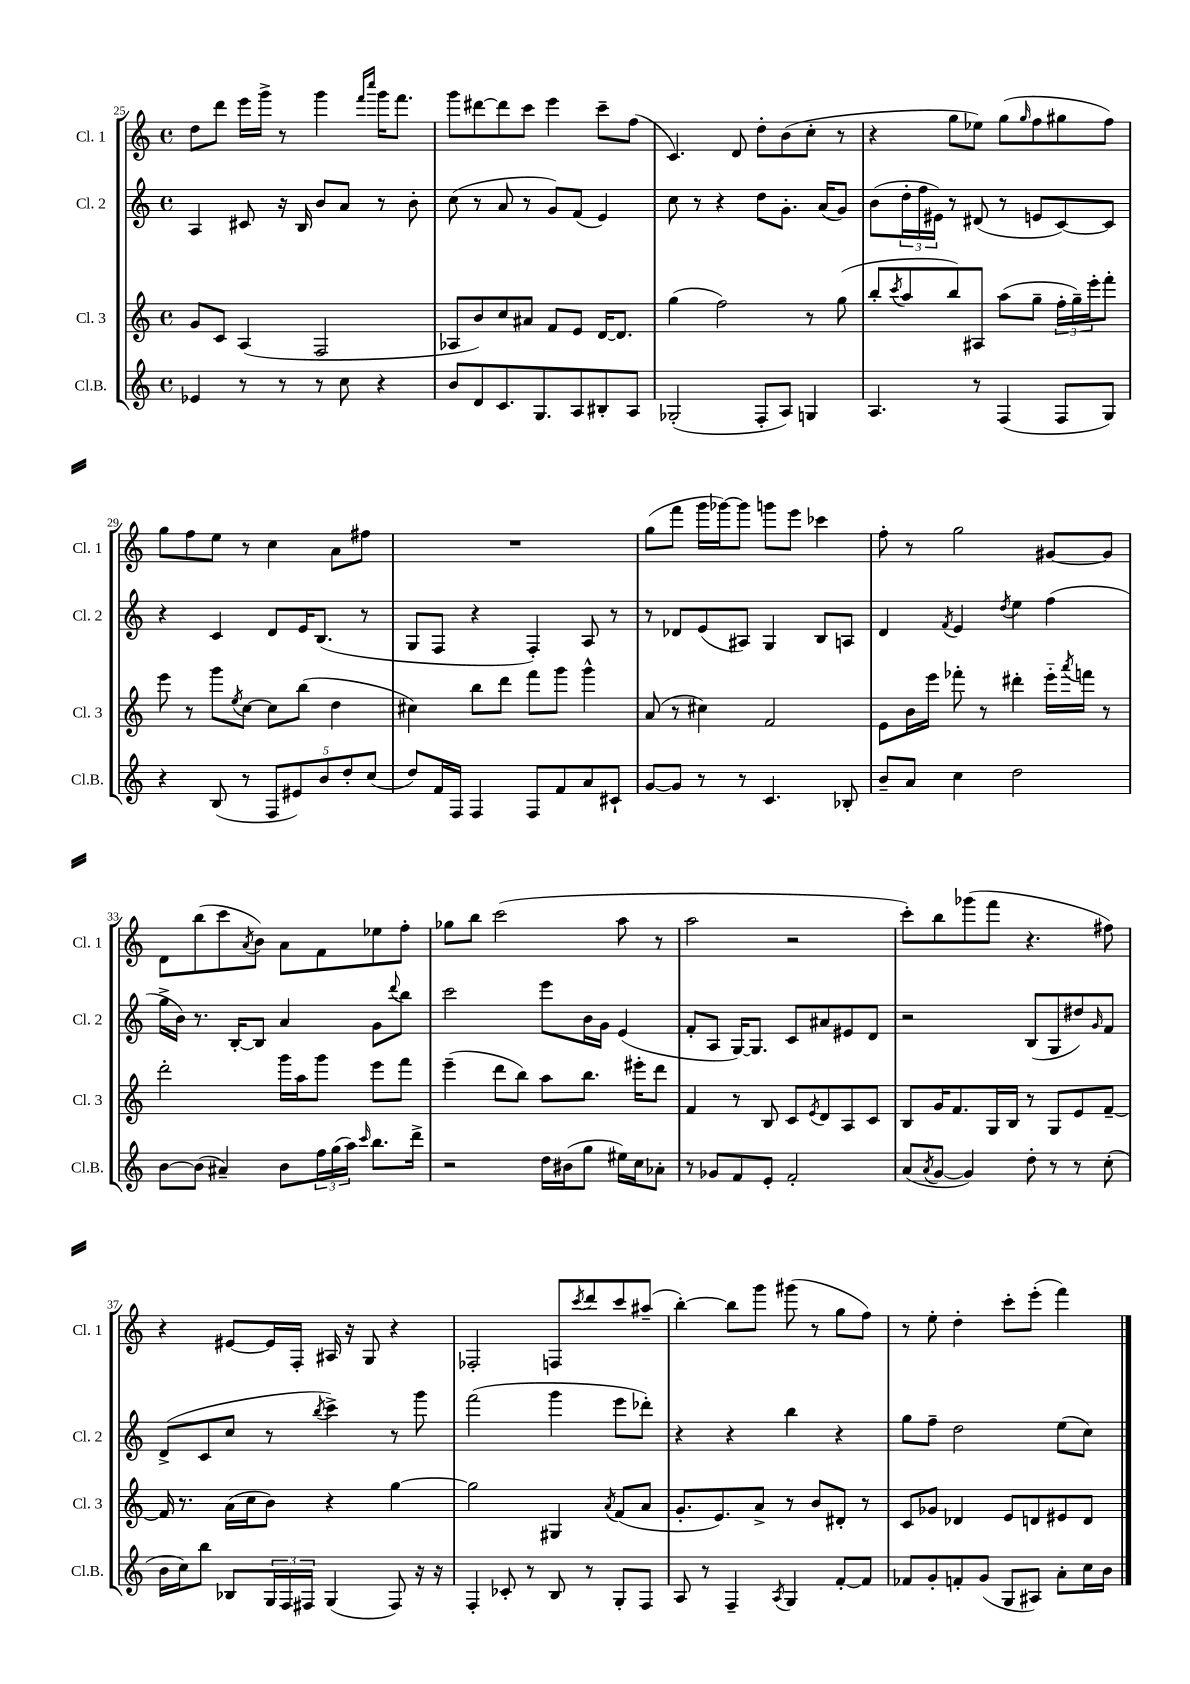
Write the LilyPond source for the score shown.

<<
\new StaffGroup <<
\new Staff = "s0" \with { instrumentName = "Cl. 1" shortInstrumentName = "Cl. 1" } {
    \clef treble \key c \major \defaultTimeSignature \time 4/4
    d''8 d'''8 e'''16 g'''16-> r8 g'''4 \grace { f'''16 c''''16 } g'''16 f'''8. |
    g'''8 dis'''8~ dis'''8 c'''8 e'''4 c'''8-- f''8( |
    c'4.) d'8 d''8-. b'8( c''8-. r8 |
    r4 g''8 ees''8) g''8( \grace { g''16 } f''8 gis''8 f''8) |
    g''8 f''8 e''8 r8 c''4 a'8 fis''8 |
    R1 |
    g''8( f'''8 g'''16 ges'''16~) ges'''8 g'''8 e'''8 ces'''4 |
    f''8-. r8 g''2 gis'8~ gis'8 |
    d'8 b''8( c'''8 \acciaccatura { a'8 } b'8) a'8 f'8 ees''8 f''8-. |
    ges''8 b''8 c'''2( a''8 r8 |
    a''2 r2 |
    c'''8-.) b''8 ges'''8( f'''8 r4. fis''8) |
    r4 eis'8~ eis'16 f16-. ais16 r16 g8 r4 |
    fes2-. f8 \acciaccatura { c'''8 } d'''8 c'''8 ais''8--( |
    b''4~-.) b''8 g'''8 gis'''8( r8 g''8 f''8) |
    r8 e''8-. d''4-. c'''8-. e'''8-.( f'''4) \bar "|." |
}
\new Staff = "s1" \with { instrumentName = "Cl. 2" shortInstrumentName = "Cl. 2" } {
    \clef treble \key c \major \defaultTimeSignature \time 4/4
    a4 cis'8 r16 b16 b'8 a'8 r8 b'8-. |
    c''8( r8 a'8 r8 g'8) f'8( e'4) |
    c''8 r8 r4 d''8 g'8.-. a'16( g'8) |
    b'8( \tuplet 3/2 { d''16-. f''16 eis'16) } r8 dis'8( r8 e'8 c'8~) c'8 |
    r4 c'4 d'8 e'16 b8.( r8 |
    g8 f8 r4 f4-.) a8 r8 |
    r8 des'8 e'8( ais8) g4 b8 a8 |
    d'4 \acciaccatura { f'8 } e'4 \acciaccatura { d''8 } e''4 f''4( |
    g''16-> b'16) r8. b16~-. b8 a'4 g'8 \appoggiatura { d'''8 } b''8 |
    c'''2 e'''8 b'16 g'16 e'4( |
    f'8-. a8 g16~) g8. c'8 ais'8 eis'8 d'8 |
    r2 b8( g8 dis''8) \grace { g'16 } f'8 |
    d'8->( c'8 c''8 r8 \acciaccatura { b''8 } c'''4->) r8 g'''8 |
    f'''2( g'''4 e'''8 des'''8-.) |
    r4 r4 b''4 r4 |
    g''8 f''8-- d''2 e''8( c''8) \bar "|." |
}
\new Staff = "s2" \with { instrumentName = "Cl. 3" shortInstrumentName = "Cl. 3" } {
    \clef treble \key c \major \defaultTimeSignature \time 4/4
    g'8 c'8 a4( f2 |
    aes8 b'8) c''8 ais'8 f'8 e'8 d'16~ d'8. |
    g''4( f''2) r8 g''8( |
    b''8-. \acciaccatura { c'''8 } a''8 b''8) ais8 a''8( g''8-- \tuplet 3/2 { f''16-. g''16--) e'''16-. } f'''8-. |
    e'''8 r8 g'''8 \acciaccatura { e''8 } c''8~ c''8 b''8( d''4 |
    cis''4) b''8 d'''8 f'''8 g'''8 g'''4-^ |
    a'8( r8 cis''4) f'2 |
    e'8 b'16 e'''16 fes'''8-. r8 dis'''4-. e'''16-_ \acciaccatura { a'''8 } f'''16 r8 |
    d'''2-. g'''16 a''16 g'''8 e'''8 f'''8 |
    e'''4--( d'''8 b''8) a''8 b''8. eis'''16-. d'''8 |
    f'4 r8 b8 c'8 \acciaccatura { e'8 } d'8 a8 c'8 |
    b8 g'16 f'8. g16 b16 r8 g8 e'8 f'8~-- |
    f'16 r8. a'16( c''16 b'8) r4 g''4~ |
    g''2 gis4 \acciaccatura { a'8 } f'8( a'8 |
    g'8.-. e'8.) a'8-> r8 b'8 dis'8-. r8 |
    c'8 ges'8 des'4 e'8 d'8 eis'8 d'8 \bar "|." |
}
\new Staff = "s3" \with { instrumentName = "Cl.B." shortInstrumentName = "Cl.B." } {
    \clef treble \key c \major \defaultTimeSignature \time 4/4
    ees'4 r8 r8 r8 c''8 r4 |
    b'8 d'8 c'8. g8. a8 bis8-. a8 |
    ges2-.( f8-. a8) g4 |
    a4. r8 f4( f8 g8) |
    r4 b8( r8 \tuplet 5/4 { f8 eis'8) b'8 d''8-. c''8( } |
    d''8) f'16 f16 f4 f8 f'8 a'8 cis'8-! |
    g'8~ g'8 r8 r8 c'4. bes8-. |
    b'8-- a'8 c''4 d''2 |
    b'8~ b'8( ais'4--) b'8 \tuplet 3/2 { f''16 g''16( a''16) } \grace { c'''16 } b''8. d'''16-> |
    r2 d''16 bis'16( g''8 eis''16) c''16 aes'8-. |
    r8 ges'8 f'8 e'8-. f'2-. |
    a'8( \acciaccatura { a'8 } g'8~ g'4) d''8-. r8 r8 c''8-.( |
    b'16 c''16) b''8 bes8 \tuplet 3/2 { g16 f16 fis16 } g4( fis8) r16 r16 |
    f4-. ces'8-. r8 b8 r8 g8-. f8 |
    a8 r8 f4-- \acciaccatura { a8 } g4 f'8~-. f'8 |
    fes'8 g'8-. f'8-. g'8( g8 ais8) a'8-. c''16 b'16 \bar "|." |
}
>>
>>
\layout { \context { \Score currentBarNumber = #25 } }
